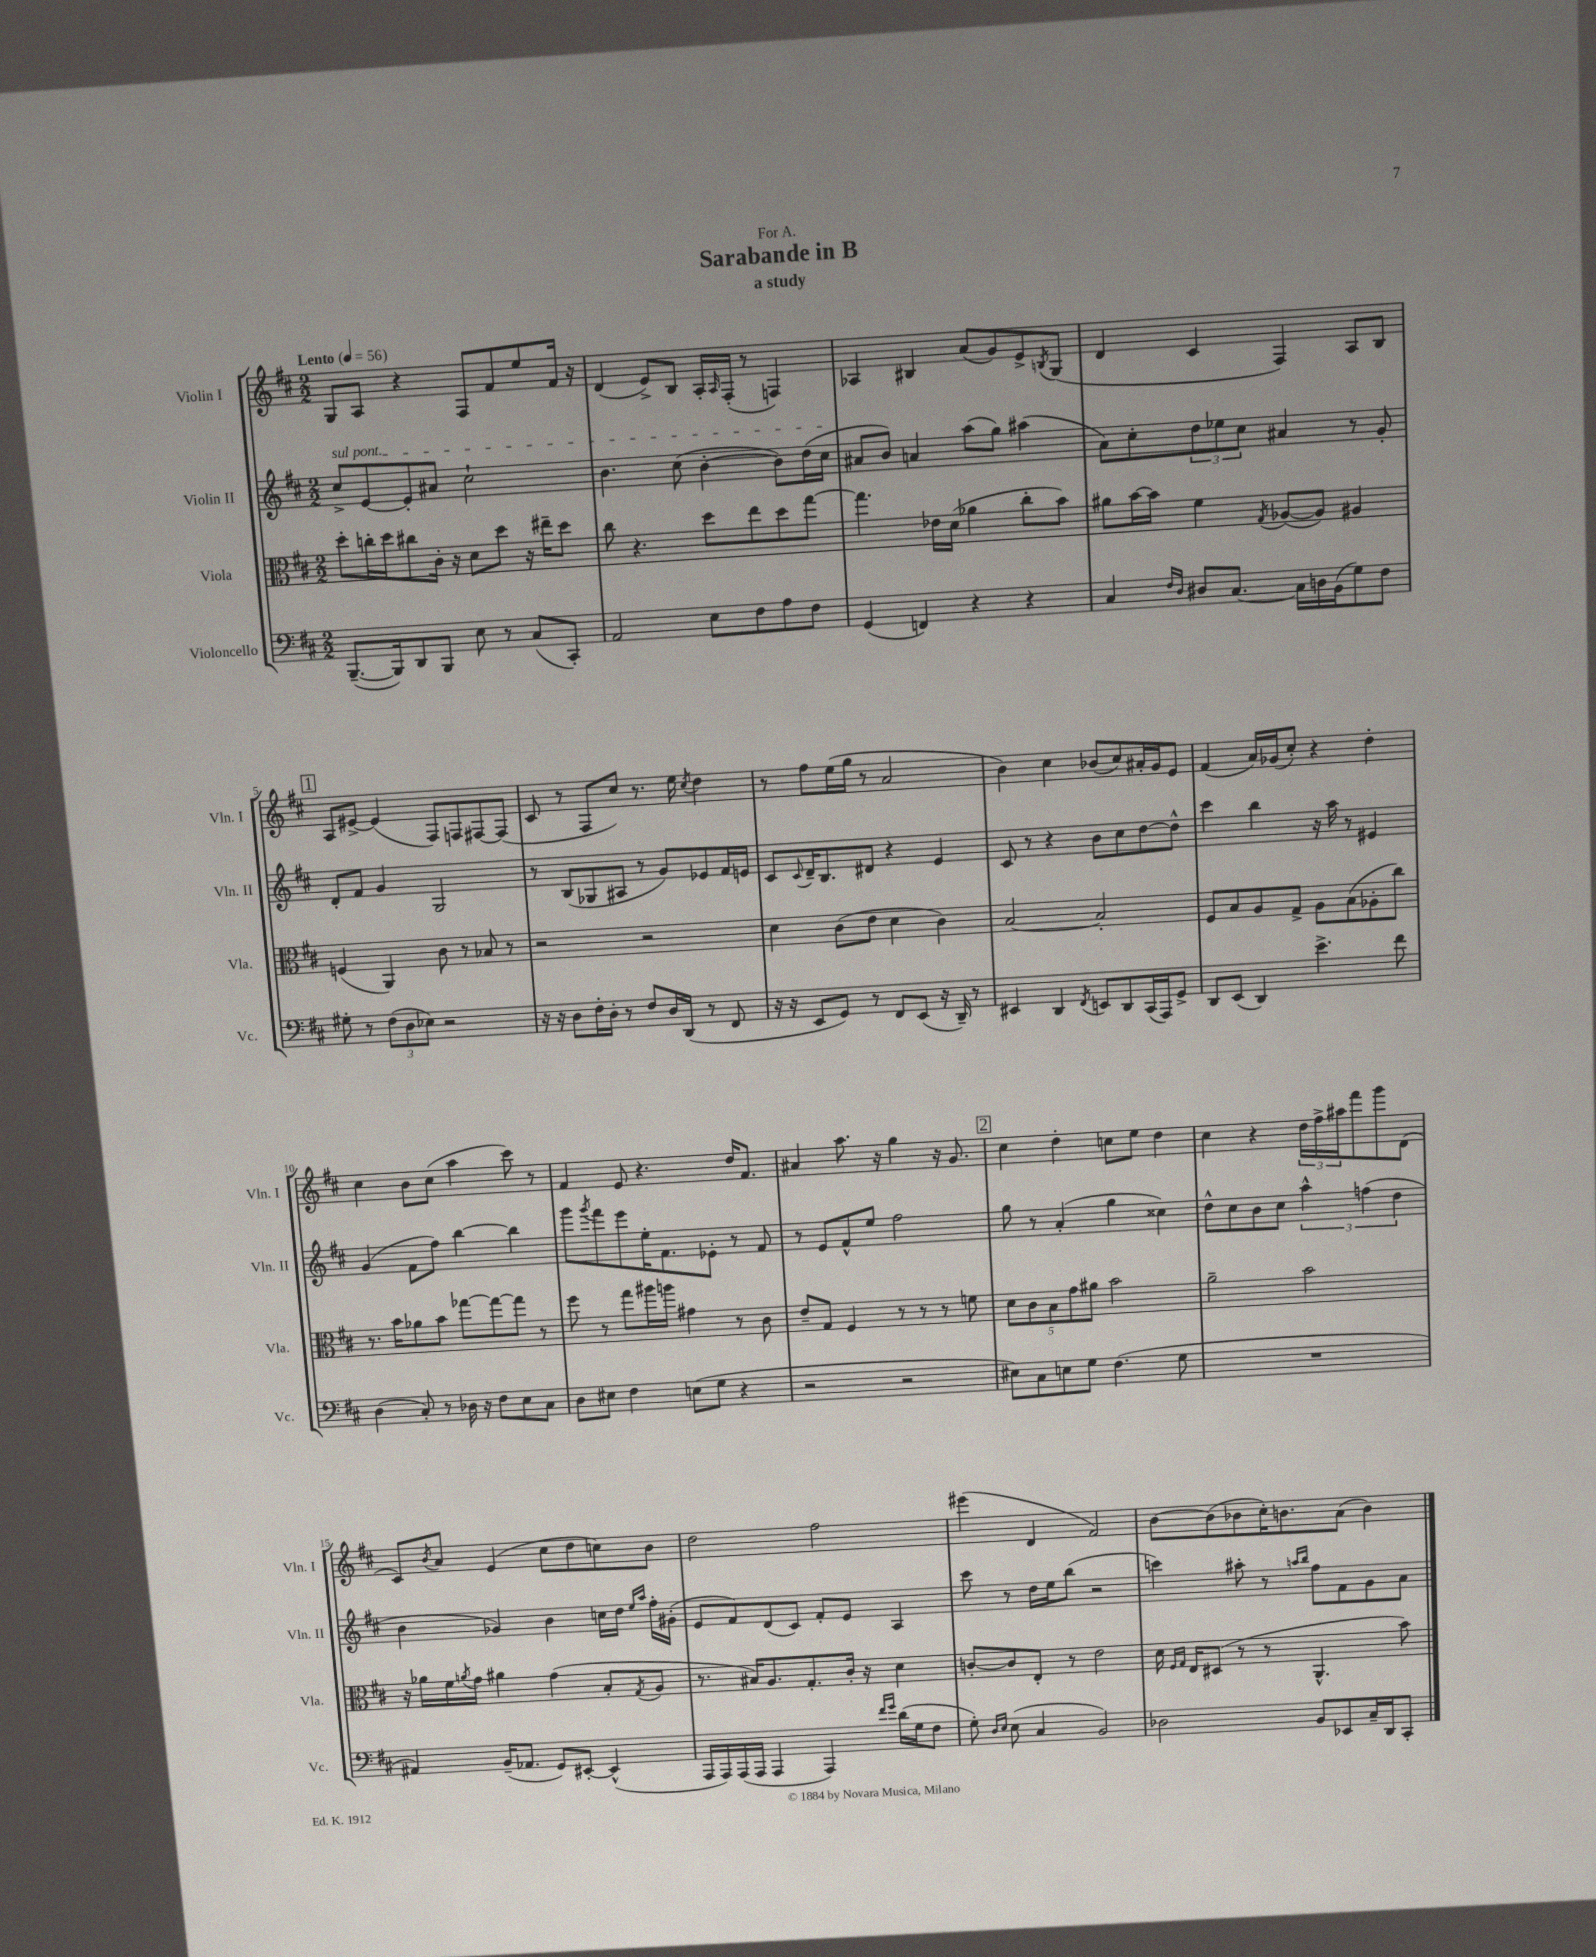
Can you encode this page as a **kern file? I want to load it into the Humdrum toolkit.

**kern	**kern	**kern	**kern
*part4	*part3	*part2	*part1
*staff4	*staff3	*staff2	*staff1
*I"Violoncello	*I"Viola	*I"Violin II	*I"Violin I
*I'Vc.	*I'Vla.	*I'Vln. II	*I'Vln. I
*clefF4	*clefC3	*clefG2	*clefG2
*k[f#c#]	*k[f#c#]	*k[f#c#]	*k[f#c#]
*M2/2	*M2/2	*M2/2	*M2/2
*MM56	*MM56	*MM56	*MM56
=1	=1	=1	=1
!	!	!	!LO:TX:a:B:t=Lento
!	!	!LO:TX:a:i:t=sul pont.	!
([8.BBB~/L	8dd'\L	8cc#^/L	8G/L
.	16ccn'\L	[8e/	8A/J
16BBB/k])	16dd\J	.	.
8DD/	8cc#X\	8e'/]	4r
8BBB/J	16c#'\Jk	8a#X/J	.
.	16r	.	.
8E\	8d\L	2cc#`\	8F#/L
8r	8dd\J	.	8f#/
(8C#/L	16r	.	8ee/
.	16ee#X~\KL	.	.
8CC#'/J)	8dd\J	.	16f#/Jk
.	.	.	16r
=2	=2	=2	=2
2AA/	8cc#\	4.b\	(4d/
.	4.r	.	.
.	.	.	8e^/L)
.	.	(8cc#\	8B/J
8E\L	8dd\L	[4b'\	16A'/LL
.	.	.	16qqA/
.	.	.	(16F#'/JJ
8F#\	8ee\	.	8r
8A\	8dd\	8b\L])	4Fn/)
8F#\J	[8gg\J	(16dd\L	.
.	.	16cc#\JJ	.
=3	=3	=3	=3
(4GG/	4.gg\]	8a#X/L	4A-X/
.	.	8b/J)	.
4FFn/)	.	4an/	4B#X/
.	16e-X\LL	.	.
.	(16d\JJ	.	.
4r	4a-X\	(8aa\L	(8a/L
.	.	8gg\J)	8g/)
4r	8cc#'\L	(4aa#X\	8e^/
.	.	.	8qBn/
.	8b\J)	.	(8G/J
=4	=4	=4	=4
4C#/	8a#X\L	8a\L)	4d/
.	[16b\L	8cc#'\	.
.	16b\JJ]	.	.
16qqF#/LL	.	.	.
16qqD/JJ	.	.	.
8D#X/L	4f#\	12dd\	4c#/
.	.	12ee-X\	.
[8.C#/J	.	.	.
.	.	12cc#\J	.
.	8qG/	.	.
.	([8A-X/L	4a#X/	4F#/)
16C#\LL]	.	.	.
16Dn\	8A-/J])	.	.
(16BB\J	.	.	.
8G\)	4A#X/	8r	8A/L
8F#\J	.	8g'/	8B/J
!!LO:LB:g=z
!!LO:REH:place=s1:t=1
=5	=5	=5	=5
8G#X'\	(4Fn/	8d'/L	8A/L
8r	.	8f#/J	[8e#X^/J
(12F#\L	4AA/)	4g/	(4e#/]
12D\	.	.	.
12E-X\J)	.	.	.
2r	8c#\	2G/	8F#/L)
.	8r	.	8Fn/
.	8B-X/	.	[8F#X/
.	8r	.	(8F#/J]
=6	=6	=6	=6
16r	2r	8r	8c#/
16r	.	.	.
8D\L	.	(8B/L	8r
16F#'\L	.	8G-X/	8F#/L
16D'\JJ	.	.	.
8r	.	8A#X/J	8cc#/J)
8F#/L	2r	8r	8.r
16D/L	.	8g/L)	.
(16DD/JJ	.	.	16ee\
.	.	.	8qcc#/
8r	.	8e-X/	4dd\
8FF#/	.	16f#/L	.
.	.	16en/JJ	.
=7	=7	=7	=7
16r	4d\	8c#/L	8r
16r	.	.	.
.	.	8qqc#/	.
8EE/L	.	16d~/K	8ff#\L
.	.	8.B/	.
8GG/J)	(8c#\L	.	(16ee\L
.	.	.	16gg\JJ
8r	8e\J	8d#X/J	8r
8FF#/L	4d\	4r	2a/
(8EE/J	.	.	.
16r	4c#\)	4e/	.
16DD~/)	.	.	.
8r	.	.	.
=8	=8	=8	=8
4EE#X/	[2B/	8c#/	4b\)
.	.	8r	.
4DD/	.	4r	4cc#\
8qFF#/	.	.	.
8EEn/L	2B'/]	8b\L	(8b-X/L
8DD/	.	8cc#\	8cc#/)
(16CC#/L	.	[8dd\	16a#X'/L
16AAA/J)	.	.	16g/J
8GG^/J	.	8dd^^\J]	8e/J
=9	=9	=9	=9
8DD/L	8F#/L	4ccc#\	(4f#/
(8EE/J	8B/	.	.
4DD/)	8A/	4bb\	16a/LL)
.	.	.	(16g-X/J
.	8G^/J	.	8cc#'/J)
4.e^\	8A\L	16r	4r
.	.	16aa\	.
.	(8B\	8r	.
.	8A-X'\	4e#X/	4dd'\
8f#\	8cc#\J)	.	.
!!LO:LB:g=z
=10	=10	=10	=10
(4D\	8.r	(4g/	4cc#\
.	16b\KL	.	.
8C#'/)	8a-X\	8f#\L	8b\L
8r	8b\J	8ff#\J)	(8cc#\J
16D-X\	[8gg-X\L	[4bb\	4aa\
16r	.	.	.
8F#\L	8gg-\_	.	.
8E\	8gg-\J]	4bb\]	8ccc#\)
8C#\J	8r	.	8r
=11	=11	=11	=11
8D\L	8ff#\	8ggg\L	4f#/
.	.	8qggg/	.
8E#X\J	8r	8fff#\	.
4F#\	8gg\L	8eee\	8e/
.	16aa#X\L	16ee'\K	4.r
.	16aan\JJ	8.f#\	.
(8En\L	4g#X\	.	.
8G\J	.	8e-X'\J	.
4r	8r	8r	16dd/KL
.	.	.	8.f#/J
.	8c#\	8f#/	.
=12	=12	=12	=12
2r	8e~/L	8r	4a#X/
.	8G/J	8e/L	.
.	4F#/	8f#^^/	8.aa\
.	.	8ee/J	.
.	.	.	16r
2r	8r	2ff#\	4gg\
.	8r	.	.
.	8r	.	16r
.	.	.	8.g/
.	8fn\	.	.
!!LO:REH:place=s1:t=2
=13	=13	=13	=13
8E#X\L)	10d\L	8gg\	4cc#\
.	10c#\	.	.
8C#\	.	8r	.
.	10B\	.	.
8En\	.	(4a'/	4dd'\
.	10g\	.	.
8G\J	.	.	.
.	10a#X\J	.	.
(4.F#\	2b\	4gg\	8ccn\L
.	.	.	8ee\J
.	.	4cc##X\)	4dd\
8G\	.	.	.
=14	=14	=14	=14
1r	2a~\	8dd^^\L	4cc#\
.	.	8cc#\	.
.	.	8b\	4r
.	.	8cc#\J	.
.	2b\	6aa^^\	24dd\LL
.	.	.	24ff#^\
.	.	.	24aa#X\J
.	.	.	8fff#\
.	.	(6ffn\	.
.	.	.	8ggg\
.	.	6dd\	.
.	.	.	(8d\J
!!LO:LB:g=z
=15	=15	=15	=15
4AA#X/)	16r	4b\	8c#/L)
.	16a-X\LL	.	.
.	.	.	8qb/
.	16f#\	.	8a/J
.	8qan/	.	.
.	16g\JJ	.	.
(16BB~/KL	4a#X\	4g-X/)	(4e/
8.AA-X/J	.	.	.
8GG/L)	(4g\	4b\	8cc#\L
[8EE#X'/J	.	.	8dd\
(4EE#^^/]	8B'/L	16ccn\LL	8ccn\)
.	.	16dd\JJ	.
.	.	16qqee/LL	.
.	8qG/	16qqaa/JJ	.
.	8A/J	16ff#'\LL	8b\J
.	.	(16g#X'\JJ	.
=16	=16	=16	=16
16AAA/LL	8.r	8e/L	2dd\
16AAA/)	.	.	.
(16AAA/	.	8f#/)	.
16AAA/JJ	16B#X/KL)	.	.
4AAA/	8.A/	(8d/	.
.	.	8c#/J)	.
.	8.G'/	.	.
4AAA/)	.	8f#'/L	2ff#\
.	16c#'/Jk	8e/J	.
.	16r	.	.
16qqf#/LL	.	.	.
16qqg/JJ	.	.	.
(16d\LL	4d\	4A/	.
16G\J	.	.	.
8F#\J	.	.	.
=17	=17	=17	=17
8G'\)	[8cn'/L	8ccc#\	(4eee#X\
16qqD/LL	.	.	.
16qqE/JJ	.	.	.
(8E\	8c/]	8r	.
4C#/	8E'/J	16dd\LL	4d/
.	.	16ee\J	.
.	8r	(8bb\J	.
2BB/)	2e\	2r	2f#/)
=18	=18	=18	=18
2D-X\	16d\	4cccn\)	[8b\L
.	16qqF#/LL	.	.
.	16qqG/JJ	.	.
.	16E/KL	.	.
.	(8D#X/J	.	(8b\]
.	8r	8aa#X'\	8b-X\
.	8r	8r	16cc#'\K)
.	.	.	8.bn\
.	.	16qqaan/LL	.
.	.	16qqbb/JJ	.
8BB/L	4.AA^^/	8ff#\L	.
8EE-X/	.	8f#\	(8a\J
16C#~/L	.	8g\	4b\)
16DD/J	.	.	.
8CC#'/J	8b\)	8a\J	.
==	==	==	==
*-	*-	*-	*-
